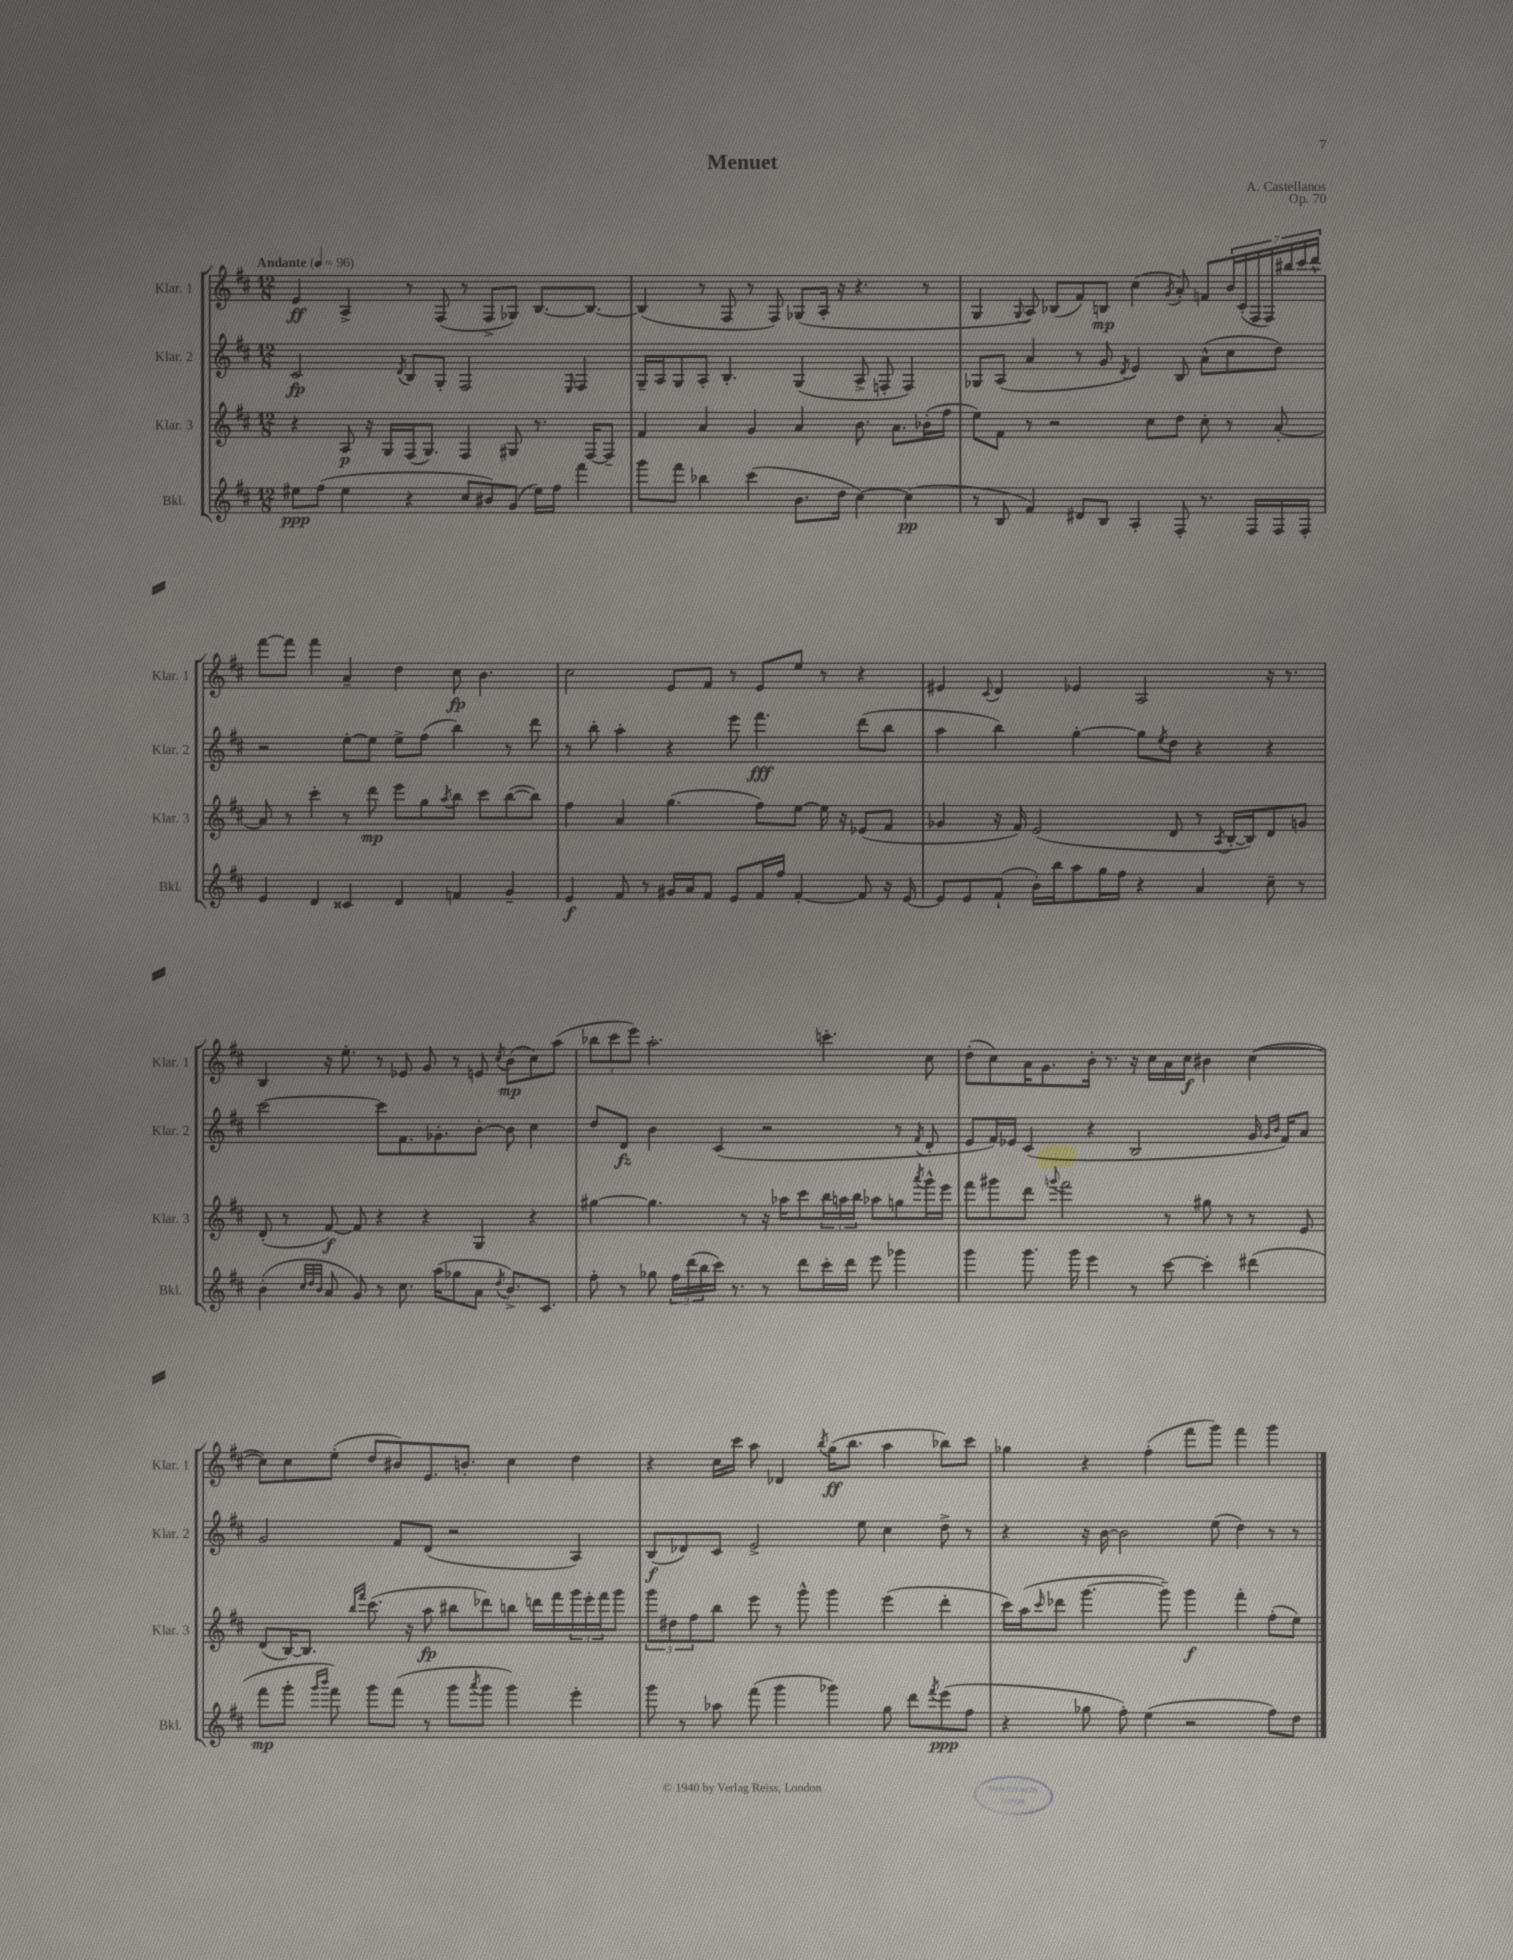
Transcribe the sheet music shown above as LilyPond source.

\header { title = "Menuet" composer = "A. Castellanos" opus = "Op. 70" }
<<
\new StaffGroup <<
\new Staff = "s0" \with { instrumentName = "Klar. 1" shortInstrumentName = "Klar. 1" } {
    \clef treble \key d \major \numericTimeSignature \time 12/8 \tempo "Andante" 4 = 96
    e'4\ff a4-> r8 fis8( r8 fis8-> ges8) b8.~ b8.~ |
    b4( r8 fis8 r8 fis8) ges8( a16-. r16 r4. r8 |
    g4 \appoggiatura { g8 } a8) bes8( fis'8) b8\mp cis''4( \acciaccatura { g'8 } a'8-.) f'8 \tuplet 7/4 { b'16 cis'16-.( fis16 fis16) bis''16 cis'''16 d'''16-^ } |
    fis'''8~ fis'''8 fis'''4 a'4-- d''4 cis''8\fp b'4. |
    cis''2 e'8 fis'8 r8 e'8 e''8 r8 r4 |
    eis'4 \appoggiatura { cis'8 } d'4 ees'4 a2 r16 r8. |
    b4 r16 e''8.-. r8 ees'8 g'8 r8 e'8 \acciaccatura { cis''8 } b'8\mp( cis''8) a''8( |
    \tuplet 3/2 { bes''8 cis'''8 e'''8) } a''2.-. c'''4.-. cis''8 |
    d''8-.( cis''8) a'16 g'8. b'16-. r8. r16 cis''16 a'16 cis''16\f bis'4 cis''4~( |
    cis''8) cis''8 e''8-.( d''8 bis'8) e'8. b'8.-. cis''4 d''4 |
    r4 cis''16 cis'''16 a''8 des'4 \acciaccatura { b''8 } g''16\ff( b''8. a''4 bes''8) cis'''8 |
    ges''4 r4 fis''4-.( fis'''8 g'''8) fis'''4 g'''4 \bar "|." |
}
\new Staff = "s1" \with { instrumentName = "Klar. 2" shortInstrumentName = "Klar. 2" } {
    \clef treble \key d \major \numericTimeSignature \time 12/8
    cis'2\fp \acciaccatura { d'8 } b8 g8-. fis2 \grace { e16 } fis4 |
    g16-- a16 g8 a8-. b4.-. g4( a8-> f8-. f4) |
    ges8 a8( a'4 r8 g'8 \acciaccatura { d'8 } e'4) b8 a'8-^( cis''8 d''8) |
    r2 e''8~-. e''8 e''8-> fis''8( b''4) r8 d'''8 |
    r8 b''8-. a''4-. r4 e'''8 fis'''4.\fff d'''8( b''8 |
    a''4 b''4) g''4~-. g''8 \acciaccatura { e''8 } d''8 r4 r4 |
    cis'''2~ cis'''8 fis'8. ges'8.-. b'8~-. b'8 cis''4 |
    d''8 d'8\fz b'4 cis'4( r2 r8 \acciaccatura { fis'8 } d'8-. |
    e'8 fis'16) ees'16 cis'4( r4 b2 g'16 \grace { g'16 b'16 } fis'16) a'8 |
    g'2 fis'8 d'8( r2 a4) |
    b8\f( des'8) cis'8 e'2-> e''8 cis''4 d''8-> r8 |
    r4 r16 b'16~ b'2 e''8( d''4) r8 r8 \bar "|." |
}
\new Staff = "s2" \with { instrumentName = "Klar. 3" shortInstrumentName = "Klar. 3" } {
    \clef treble \key d \major \numericTimeSignature \time 12/8
    r4 a8\p r16 g16 fis16( g8.) fis4 gis8 r8. fis16~ fis8-- |
    fis'4 a'4 g'4 a'4 b'8. a'8. bes'16-.( fis''16 |
    e''8) fis'8 r8 r2 cis''8 d''8 cis''8-. r8 a'8~-. |
    a'8 r8 cis'''4-. r8 d'''8\mp e'''8 g''8 \acciaccatura { a''8 } b''8 cis'''8 b''8~( b''8) |
    fis''4 a'4 g''4.( fis''8) e''8~ e''16 r16 ees'8( fis'8 |
    ges'4 r16 fis'16) e'2( d'8 r8 \acciaccatura { a8 } b16~-. b16) d'8 g'8 |
    d'8-.( r8 fis'8~\f) fis'8 r4 r4 g4 r4 |
    gis''4~ gis''4. r8 r16 aes''16 cis'''8 \tuplet 3/2 { b''16 a''16 b''16 } aes''8 g''8 \acciaccatura { a'''8 } g'''16-^ e'''16 |
    fis'''8 gis'''8 d'''8 \appoggiatura { g'''8 } fis'''2 r8 gis''8 r8 r8 e'8 |
    d'8( b16~) b8. \grace { b''16 fis'''16 } cis'''8.( r16 a''8\fp bis''8 des'''8) b''8 d'''16 fis'''16 \tuplet 3/2 { g'''16 e'''16-. fis'''16 } g'''8 |
    \tuplet 3/2 { g'''8 dis''8 fis''8 } b''8 e'''8 r8 g'''8-^ g'''4 e'''4( d'''4-. |
    cis'''16) a''16( \grace { cis'''16 } des'''8 g'''4.~ g'''8--) g'''4\f fis'''4-. fis''8-.( e''8) \bar "|." |
}
\new Staff = "s3" \with { instrumentName = "Bkl." shortInstrumentName = "Bkl." } {
    \clef treble \key d \major \numericTimeSignature \time 12/8
    eis''8\ppp fis''8( eis''4 r4 cis''8 bis'8) g'8( eis''16) fis''16 fis'''4 |
    g'''8 fis'''8 bes''4 cis'''4( b'8. d''16 cis''4~) cis''4\pp( |
    r8 b8 fis'4) dis'8 b8 a4-. fis8-. r8. fis16 fis16 fis16-. |
    e'4 d'4 cisis'4 d'4 f'4 g'4-- |
    e'4\f fis'8 r8 gis'16 a'16 fis'8 e'8 fis'16 fis''16 fis'4~-. fis'8 r16 e'16~ |
    e'8 e'8 fis'8-!( b'16-.) b''16 a''8 g''16 fis''16 r4 a'4 cis''8-- r8 |
    b'4-.( \grace { cis''32 d''32 b'32 } a'8 g'8) r8 cis''8. a''16( ges''8 a'8 \acciaccatura { d''8 } b'8.->) cis'8. |
    fis''8-. r8 ges''8 \tuplet 3/2 { fis''16 d'''16( b''16 } cis'''16) r8. r8 d'''8 cis'''16-. d'''16 e'''8 ges'''4 |
    g'''4 g'''8. g'''16 e'''4 r8 cis'''8~ cis'''4-. dis'''4( |
    fis'''8\mp g'''8-. \grace { g'''16 b'''16 } fis'''8) g'''8 fis'''8( r8 g'''8 \acciaccatura { a'''8 } g'''8 g'''4) e'''4-. |
    g'''8 r8 aes''8 fis'''8( g'''4 ges'''4) g''8 d'''8 \acciaccatura { fis'''8 } e'''8\ppp( fis''8 |
    r4 ges''8 fis''8-.) e''4( r2 fis''8) d''8 \bar "|." |
}
>>
>>
\layout { \context { \Score \remove "Bar_number_engraver" } }
